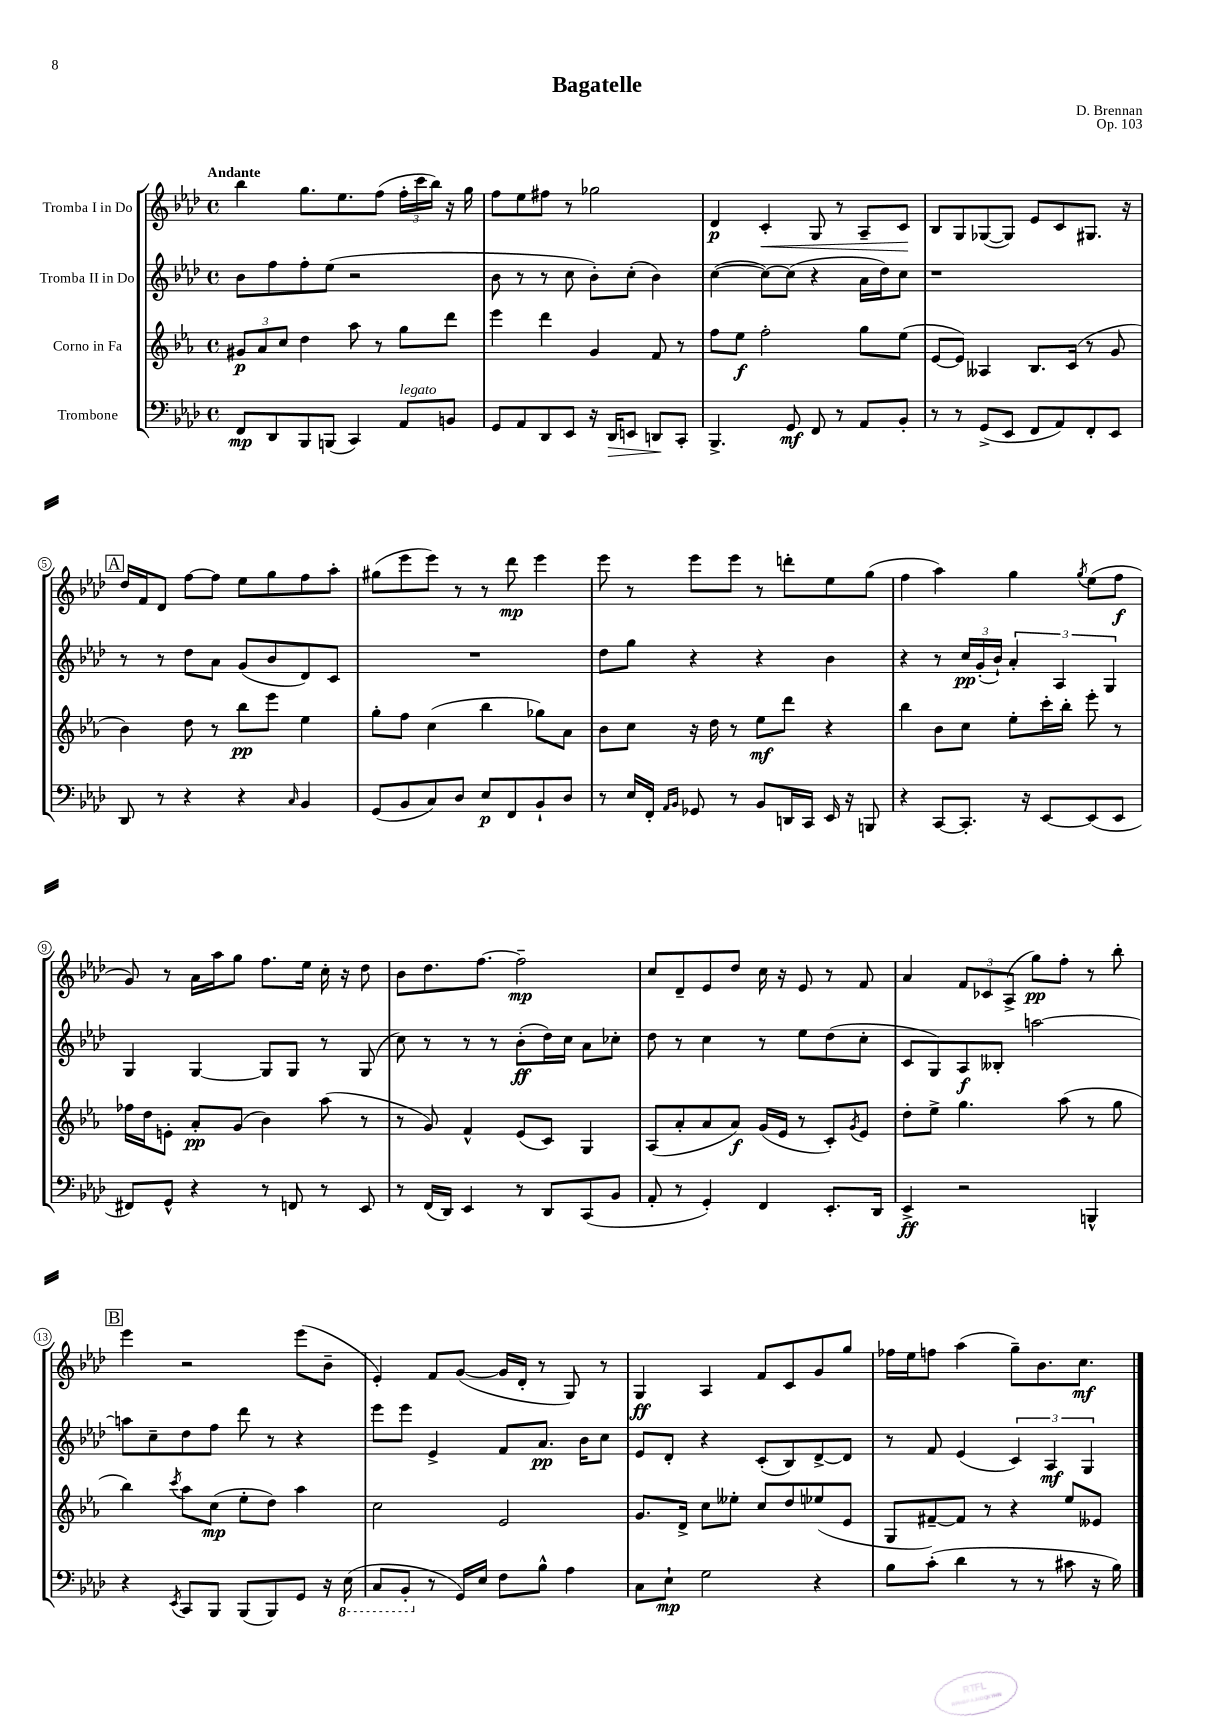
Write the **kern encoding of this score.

**kern	**dynam	**kern	**dynam	**kern	**dynam	**kern	**dynam
*part4	*part4	*part3	*part3	*part2	*part2	*part1	*part1
*staff4	*staff4	*staff3	*staff3	*staff2	*staff2	*staff1	*staff1
*I"Trombone	*	*I"Corno in Fa	*	*I"Tromba II in Do	*	*I"Tromba I in Do	*
*clefF4	*	*clefG2	*	*clefG2	*	*clefG2	*
*k[b-e-a-d-]	*	*k[b-e-a-]	*	*k[b-e-a-d-]	*	*k[b-e-a-d-]	*
*M4/4	*	*M4/4	*	*M4/4	*	*M4/4	*
*met(c)	*	*met(c)	*	*met(c)	*	*met(c)	*
=1	=1	=1	=1	=1	=1	=1	=1
!	!	!	!	!	!	!LO:TX:a:B:t=Andante	!
8FF/L	mp	12g#X/L	p	8b-\L	.	4bb-\	.
.	.	12a-/	.	.	.	.	.
8DD-/	.	.	.	8ff\	.	.	.
.	.	12cc/J	.	.	.	.	.
8BBB-/	.	4dd\	.	8ff'\	.	8.gg\L	.
(8BBBn/J	.	.	.	(8ee-\J	.	.	.
.	.	.	.	.	.	8.ee-\	.
4CC/)	.	8aa-\	.	2r	.	.	.
.	.	8r	.	.	.	(8ff\J	.
!LO:TX:a:i:t=legato	!	!	!	!	!	!	!
8AA-/L	.	8gg\L	.	.	.	24ff'\LL	.
.	.	.	.	.	.	24ccc\	.
.	.	.	.	.	.	24bb-\JJ)	.
8BBn/J	.	8ddd\J	.	.	.	16r	.
.	.	.	.	.	.	16gg\	.
=2	=2	=2	=2	=2	=2	=2	=2
8GG/L	.	4eee-\	.	8b-\	.	8ff\L	.
8AA-/	.	.	.	8r	.	8ee-\	.
8DD-/	.	4ddd\	.	8r	.	8ff#X\J	.
8EE-/J	.	.	.	8cc\	.	8r	.
16r	.	4g/	.	8b-'\L)	.	2gg-X\	.
!	!LO:HP:b	!	!	!	!	!	!
16DD-/KL	>	.	.	.	.	.	.
8EEn/J	.	.	.	(8cc'\J	.	.	.
8DDn/L	.	8f/	.	4b-\)	.	.	.
8CC'/J	]	8r	.	.	.	.	.
=3	=3	=3	=3	=3	=3	=3	=3
4.BBB-^/	.	8ff\L	.	([4cc\	.	4d-/	p
.	.	8ee-\J	f	.	.	.	.
!	!	!	!	!	!	!	!LO:HP:b
.	.	2ff'\	.	8cc\L_)	.	4c'/	<
8GG/	mf	.	.	(8cc\J]	.	.	.
8FF/	.	.	.	4r	.	8G/	.
8r	.	.	.	.	.	8r	.
8AA-/L	.	8gg\L	.	16a-\LL	.	8A-~/L	.
.	.	.	.	16dd-\J)	.	.	.
8BB-'/J	.	(8ee-\J	.	8cc\J	.	8c/J	.
.	.	.	.	.	.	.	[
=4	=4	=4	=4	=4	=4	=4	=4
8r	.	[8e-/L	.	1r	.	8B-/L	.
8r	.	8e-/J])	.	.	.	8G/	.
(8GG^/L	.	4A--X/	.	.	.	([8G-X/	.
8EE-/J	.	.	.	.	.	8G-/J])	.
8FF/L	.	8.B-/L	.	.	.	8e-/L	.
8AA-/)	.	.	.	.	.	8c/	.
.	.	(16c/Jk	.	.	.	.	.
8FF'/	.	8r	.	.	.	8.G#X/J	.
8EE-/J	.	8g/	.	.	.	.	.
.	.	.	.	.	.	16r	.
!!LO:LB:g=z
!!LO:REH:place=s1:t=A
=5	=5	=5	=5	=5	=5	=5	=5
8DD-/	.	4b-\)	.	8r	.	16dd-/LL	.
.	.	.	.	.	.	16f/J	.
8r	.	.	.	8r	.	8d-/J	.
4r	.	8dd\	.	8dd-\L	.	[8ff\L	.
.	.	8r	.	8a-\J	.	8ff\J]	.
4r	.	8bb-\L	pp	(8g/L	.	8ee-\L	.
.	.	8eee-\J	.	8b-/	.	8gg\	.
16qqC/	.	.	.	.	.	.	.
4BB-/	.	4ee-\	.	8d-/)	.	8ff\	.
.	.	.	.	8c/J	.	8aa-'\J	.
=6	=6	=6	=6	=6	=6	=6	=6
(8GG/L	.	8gg'\L	.	1r	.	(8gg#X\L	.
8BB-/	.	8ff\J	.	.	.	8eee-\	.
8C/)	.	(4cc\	.	.	.	8eee-\J)	.
8D-/J	.	.	.	.	.	8r	.
8E-/L	p	4bb-\	.	.	.	8r	.
8FF/	.	.	.	.	.	8ddd-\	mp
8BB-`/	.	8gg-X\L)	.	.	.	4eee-\	.
8D-/J	.	8a-\J	.	.	.	.	.
=7	=7	=7	=7	=7	=7	=7	=7
8r	.	8b-\L	.	8dd-\L	.	8eee-\	.
16E-/LL	.	8cc\J	.	8gg\J	.	8r	.
16FF'/JJ	.	.	.	.	.	.	.
16qqAA-/LL	.	.	.	.	.	.	.
16qqBB-/JJ	.	.	.	.	.	.	.
8GG-X/	.	16r	.	4r	.	8eee-\L	.
.	.	16dd\	.	.	.	.	.
8r	.	8r	.	.	.	8eee-\J	.
8BB-/L	.	8ee-\L	mf	4r	.	8r	.
16DDn/L	.	8ddd\J	.	.	.	8dddn'\L	.
16CC/JJ	.	.	.	.	.	.	.
16EE-/	.	4r	.	4b-\	.	8ee-\	.
16r	.	.	.	.	.	.	.
8BBBn/	.	.	.	.	.	(8gg\J	.
=8	=8	=8	=8	=8	=8	=8	=8
4r	.	4bb-\	.	4r	.	4ff\	.
[8CC/L	.	8b-\L	.	8r	.	4aa-\)	.
8.CC'/J]	.	8cc\J	.	24cc/LL	pp	.	.
.	.	.	.	(24g'/	.	.	.
.	.	.	.	24b-`/JJ)	.	.	.
.	.	8ee-'\L	.	6a-'/	.	4gg\	.
16r	.	.	.	.	.	.	.
[8EE-/L	.	16ccc'\L	.	.	.	.	.
.	.	.	.	6A-/	.	.	.
.	.	16bb-'\JJ	.	.	.	.	.
.	.	.	.	.	.	8qgg/	.
(8EE-/]	.	8eee-'\	.	.	.	(8ee-\L	.
.	.	.	.	6G/	.	.	.
8EE-/J	.	8r	.	.	.	8ff\J	f
!!LO:LB:g=z
=9	=9	=9	=9	=9	=9	=9	=9
8FF#X/L)	.	16ff-X\LL	.	4G/	.	8g/)	.
.	.	16dd\J	.	.	.	.	.
8GG^^/J	.	8en'\J	.	.	.	8r	.
4r	.	8a-'/L	pp	[4G/	.	16a-\LL	.
.	.	.	.	.	.	16aa-\J	.
.	.	(8g/J	.	.	.	8gg\J	.
8r	.	4b-\)	.	8G/L]	.	8.ff\L	.
8FFn/	.	.	.	8G/J	.	.	.
.	.	.	.	.	.	16ee-\Jk	.
8r	.	(8aa-\	.	8r	.	16cc'\	.
.	.	.	.	.	.	16r	.
8EE-/	.	8r	.	(8G/	.	8dd-\	.
=10	=10	=10	=10	=10	=10	=10	=10
8r	.	8r	.	8cc\)	.	8b-\L	.
(16FF/LL	.	8g/)	.	8r	.	8.dd-\	.
16DD-/JJ)	.	.	.	.	.	.	.
4EE-/	.	4f^^/	.	8r	.	.	.
.	.	.	.	.	.	[8.ff\J	.
.	.	.	.	8r	.	.	.
8r	.	(8e-/L	.	(8b-'\L	ff	2ff~\]	mp
8DD-/L	.	8c/J)	.	16dd-\L)	.	.	.
.	.	.	.	16cc\JJ	.	.	.
(8CC/	.	4G/	.	8a-\L	.	.	.
8BB-/J	.	.	.	8cc-X'\J	.	.	.
=11	=11	=11	=11	=11	=11	=11	=11
8AA-'/	.	(8A-/L	.	8dd-\	.	8cc/L	.
8r	.	8a-'/	.	8r	.	8d-~/	.
4GG'/)	.	8a-/	.	4cc\	.	8e-/	.
.	.	8a-/J)	f	.	.	8dd-/J	.
4FF/	.	(16g/LL	.	8r	.	16cc\	.
.	.	16e-/JJ	.	.	.	16r	.
.	.	8r	.	8ee-\L	.	8e-/	.
8.EE-'/L	.	8c'/L)	.	(8dd-\	.	8r	.
.	.	8qg/	.	.	.	.	.
.	.	8e-/J	.	8cc'\J	.	8f/	.
16DD-/Jk	.	.	.	.	.	.	.
=12	=12	=12	=12	=12	=12	=12	=12
4EE-^/	ff	8dd'\L	.	8c/L	.	4a-/	.
.	.	8ee-^\J	.	8G/)	.	.	.
2r	.	4.gg\	.	8A-/	f	12f/L	.
.	.	.	.	.	.	12c-X/	.
.	.	.	.	8B--X'/J	.	.	.
.	.	.	.	.	.	(12A-^/J	.
.	.	.	.	[2aan\	.	8gg\L)	pp
.	.	(8aa-\	.	.	.	8ff'\J	.
4BBBn^^/	.	8r	.	.	.	8r	.
.	.	8gg\	.	.	.	8bb-'\	.
!!LO:LB:g=z
!!LO:REH:place=s1:t=B
=13	=13	=13	=13	=13	=13	=13	=13
4r	.	4bb-\)	.	8aan\L]	.	4eee-\	.
.	.	.	.	8cc~\	.	.	.
8qEE-/	.	8qccc/	.	.	.	.	.
8CC/L	.	8aa-\L	.	8dd-\	.	2r	.
8BBB-/J	.	(8cc\J	mp	8ff\J	.	.	.
(8BBB-/L	.	8ee-'\L	.	8ddd-\	.	.	.
8BBB-/)	.	8dd\J)	.	8r	.	.	.
8GG/J	.	4aa-\	.	4r	.	(8eee-\L	.
16r	.	.	.	.	.	8b-~\J	.
*8ba	*	*	*	*	*	*	*
(16EE-\	.	.	.	.	.	.	.
=14	=14	=14	=14	=14	=14	=14	=14
8CC/L	.	2cc\	.	8eee-\L	.	4e-'/)	.
8BBB-'/J	.	.	.	8eee-\J	.	.	.
*X8ba	*	*	*	*	*	*	*
8r	.	.	.	4e-^/	.	8f/L	.
16GG/LL)	.	.	.	.	.	([8g/J	.
16E-/JJ	.	.	.	.	.	.	.
8F\L	.	2e-/	.	8f/L	.	16g/LL]	.
.	.	.	.	.	.	16d-'/JJ	.
8B-^^\J	.	.	.	8.a-/J	pp	8r	.
4A-\	.	.	.	.	.	8G/)	.
.	.	.	.	16b-\KL	.	.	.
.	.	.	.	8cc\J	.	8r	.
=15	=15	=15	=15	=15	=15	=15	=15
8C\L	.	8.g/L	.	8e-/L	.	4G/	ff
8E-`\J	mp	.	.	8d-'/J	.	.	.
.	.	16d^/Jk	.	.	.	.	.
2G\	.	8cc\L	.	4r	.	4A-/	.
.	.	8ee--X'\J	.	.	.	.	.
.	.	8cc/L	.	(8c'/L	.	8f/L	.
.	.	8dd/	.	8B-/)	.	8c/	.
4r	.	(8ee-X/	.	[8d-^/	.	8g/	.
.	.	8e-/J	.	8d-/J]	.	8gg/J	.
=16	=16	=16	=16	=16	=16	=16	=16
8B-\L	.	8G/L	.	8r	.	16ff-X\LL	.
.	.	.	.	.	.	16ee-\J	.
(8c'\J	.	[8f#X~/)	.	8f/	.	8ffn\J	.
4d-\	.	8f#/J]	.	(4e-/	.	(4aa-\	.
.	.	8r	.	.	.	.	.
8r	.	4r	.	6c/)	.	8gg~\L)	.
8r	.	.	.	.	.	8.b-\	.
.	.	.	.	6A-/	mf	.	.
8c#X\	.	8ee-/L	.	.	.	.	.
.	.	.	.	.	.	8.cc\J	mf
.	.	.	.	6G/	.	.	.
16r	.	8e--X/J	.	.	.	.	.
16B-\)	.	.	.	.	.	.	.
==	==	==	==	==	==	==	==
*-	*-	*-	*-	*-	*-	*-	*-
